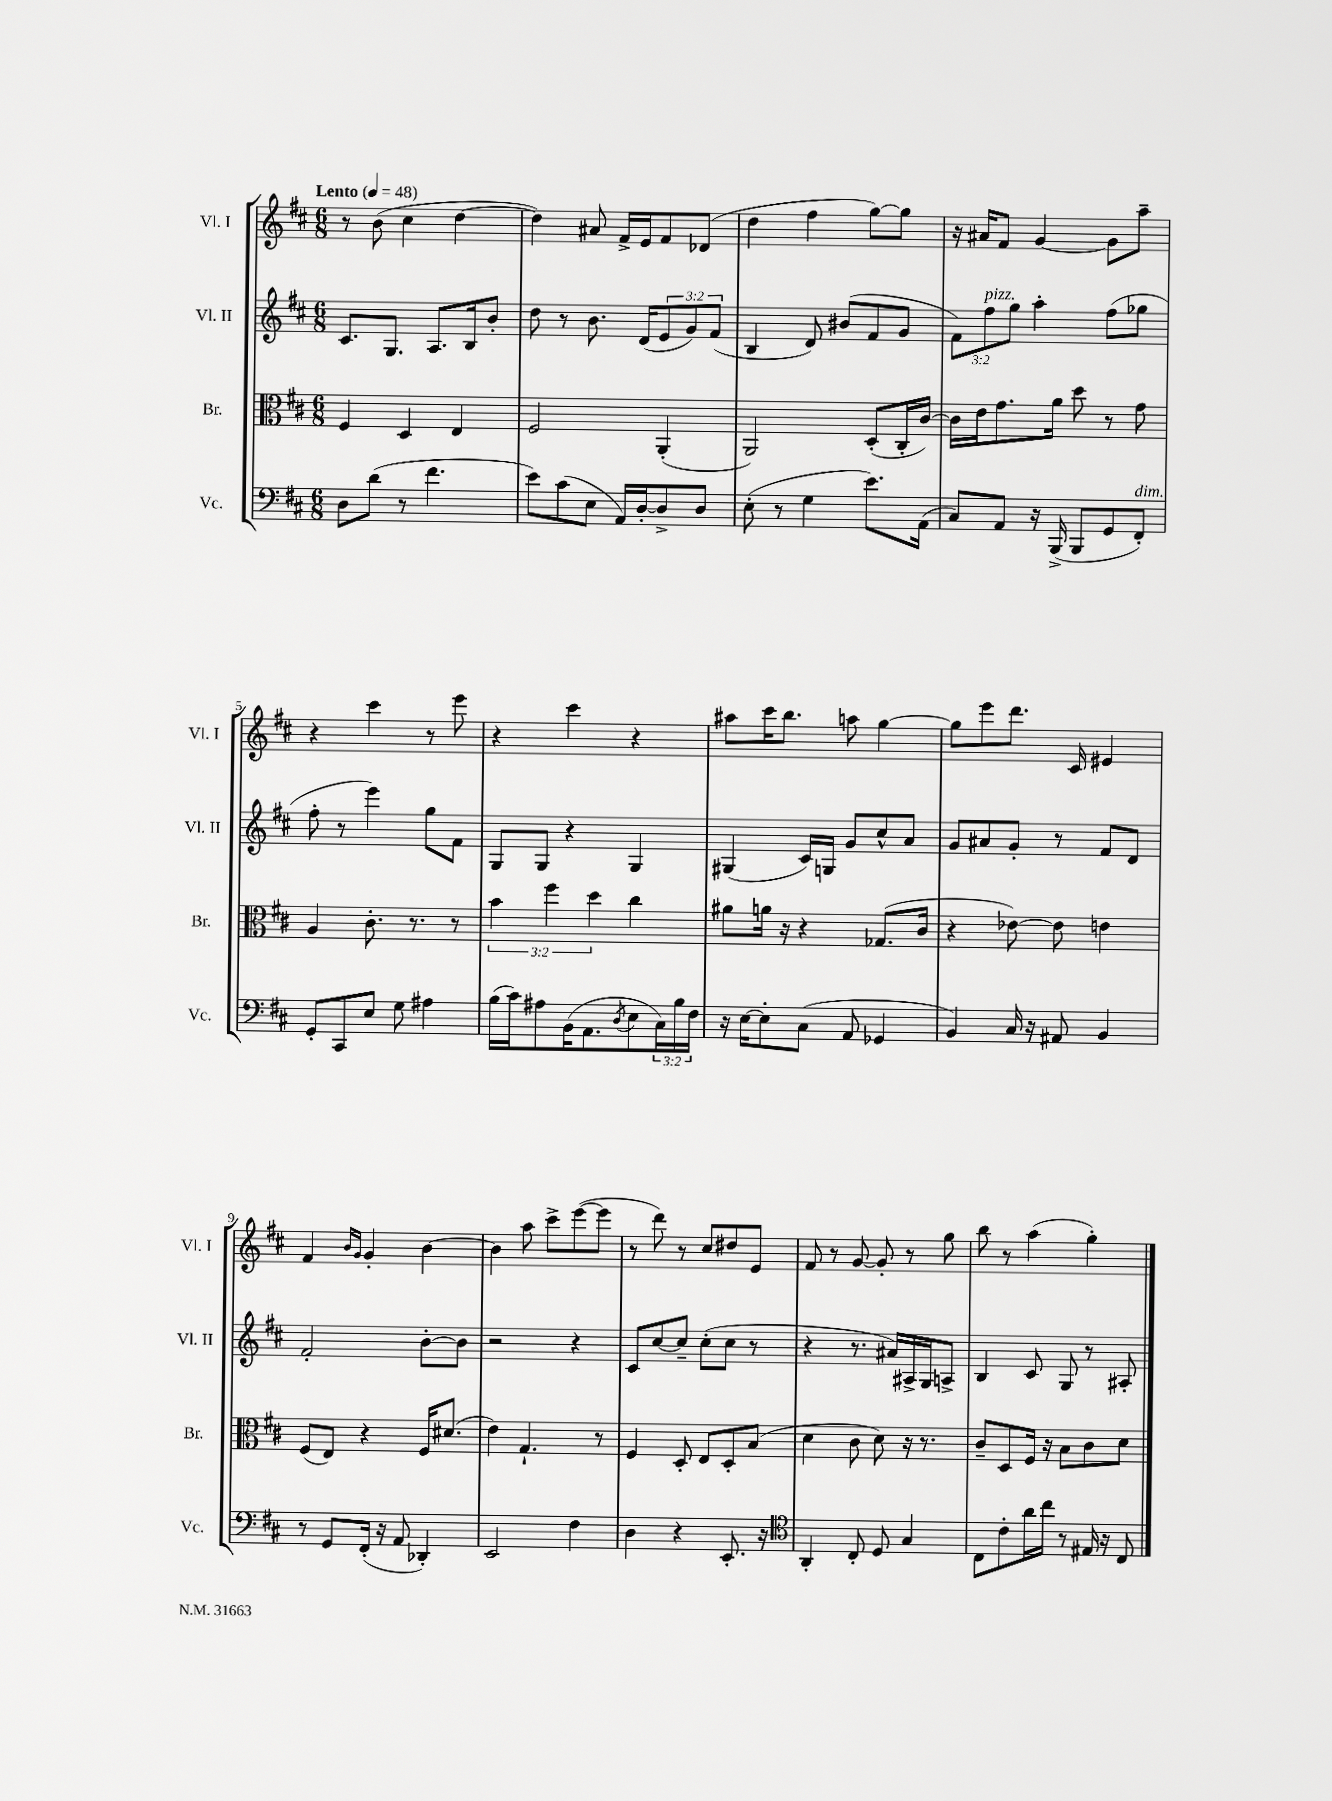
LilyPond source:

<<
\new StaffGroup <<
\new Staff = "s0" \with { instrumentName = "Vl. I" shortInstrumentName = "Vl. I" } {
    \clef treble \key d \major \numericTimeSignature \time 6/8 \tempo "Lento" 4 = 48
    r8 b'8( cis''4 d''4~ |
    d''4) ais'8 fis'16-> e'16 fis'8 des'8( |
    d''4 fis''4 g''8~) g''8 |
    r16 ais'16 fis'8 g'4~ g'8 a''8-- |
    r4 cis'''4 r8 e'''8 |
    r4 cis'''4 r4 |
    ais''8 cis'''16 b''8. a''8 g''4~ |
    g''8 e'''8 d'''8. cis'16 eis'4 |
    fis'4 \grace { b'16 g'16 } g'4-. b'4~ |
    b'4 a''8 cis'''8-> e'''8~( e'''8 |
    r8 d'''8) r8 cis''8 dis''8 e'8 |
    fis'8 r8 g'8~ g'8-. r8 g''8 |
    b''8 r8 a''4( g''4-.) \bar "|." |
}
\new Staff = "s1" \with { instrumentName = "Vl. II" shortInstrumentName = "Vl. II" } {
    \clef treble \key d \major \numericTimeSignature \time 6/8 \override Staff.TupletNumber.text = #tuplet-number::calc-fraction-text
    cis'8. g8. a8. b16 b'8-. |
    d''8 r8 b'8. d'16( \tuplet 3/2 { e'8 g'8) fis'8( } |
    b4 d'8) bis'8( fis'8 g'8 |
    \tuplet 3/2 { fis'8) fis''8^\markup { \italic "pizz." } g''8 } a''4-. fis''8( ges''8 |
    fis''8-. r8 e'''4) g''8 fis'8 |
    g8 g8 r4 g4 |
    gis4( cis'16) g16 g'8 cis''8-^ a'8 |
    g'8 ais'8 g'8-. r8 fis'8 d'8 |
    fis'2-. b'8~-. b'8 |
    r2 r4 |
    cis'8 cis''8~ cis''8-- cis''8-.( cis''8 r8 |
    r4 r8. ais'16) ais16-> g16 a8-> |
    b4 cis'8 g8 r8 ais8-. \bar "|." |
}
\new Staff = "s2" \with { instrumentName = "Br." shortInstrumentName = "Br." } {
    \clef alto \key d \major \numericTimeSignature \time 6/8 \override Staff.TupletNumber.text = #tuplet-number::calc-fraction-text
    fis4 d4 e4 |
    fis2 a,4-.( |
    a,2) d8-.( cis16-. cis'16~) |
    cis'16 e'16 g'8. a'16 d''8 r8 g'8 |
    a4 cis'8.-. r8. r8 |
    \tuplet 3/2 { b'4 fis''4 d''4 } cis''4 |
    ais'8 a'16 r16 r4 ges8.( cis'16 |
    r4 ees'8~) ees'8 e'4 |
    fis8( e8) r4 fis16 dis'8.( |
    e'4) g4.-! r8 |
    fis4 d8-. e8 d8-. b8( |
    d'4 cis'8 d'8) r16 r8. |
    cis'8-- d8 fis16 r16 b8 cis'8 d'8 \bar "|." |
}
\new Staff = "s3" \with { instrumentName = "Vc." shortInstrumentName = "Vc." } {
    \clef bass \key d \major \numericTimeSignature \time 6/8 \override Staff.TupletNumber.text = #tuplet-number::calc-fraction-text
    d8 d'8( r8 fis'4. |
    e'8) cis'8( e8 a,16) d16~-. d8-> d8 |
    e8-.( r8 g4 e'8.) a,16( |
    cis8) a,8 r16 b,,16->( b,,8 g,8 fis,8-.^\markup { \italic "dim." }) |
    g,8-. cis,8 e8 g8 ais4 |
    b16( cis'16) ais8 b,16( a,8. \acciaccatura { d8 } e8 \tuplet 3/2 { cis16) b16 fis16 } |
    r16 e16~ e8-. cis8( a,8 ges,4 |
    b,4) cis16 r16 ais,8 b,4 |
    r8 g,8 fis,16-.( r16 a,8 des,4-.) |
    e,2 fis4 |
    d4 r4 e,8.-. r16 |
    \clef tenor a,4-. cis8-. d8 g4 |
    cis8 cis'8-. a'16 cis''16 r8 eis16 r16 cis8 \bar "|." |
}
>>
>>
